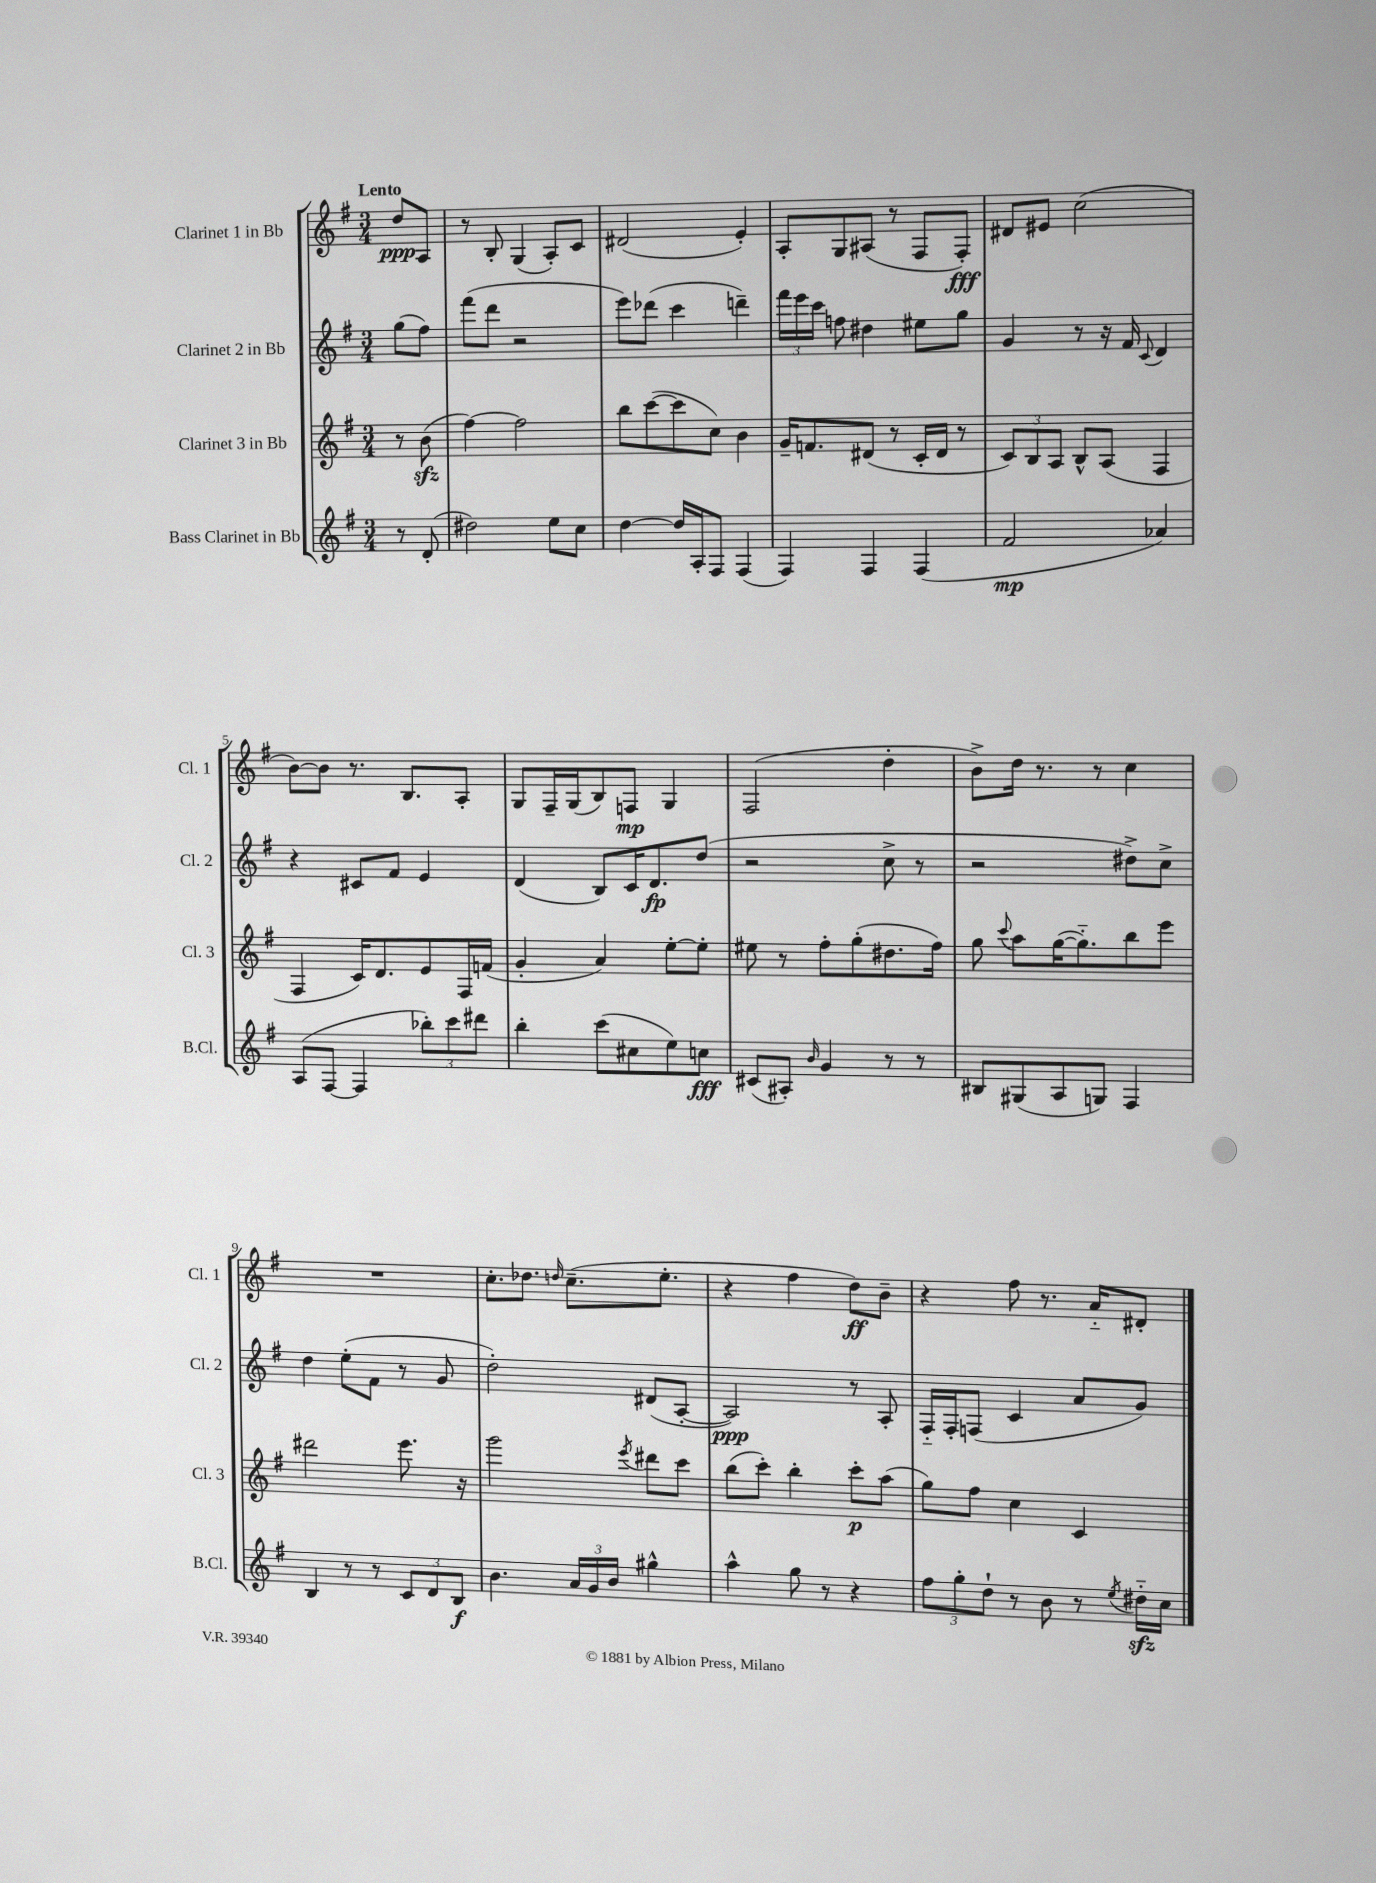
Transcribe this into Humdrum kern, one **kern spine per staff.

**kern	**kern	**kern	**kern
*staff4	*staff3	*staff2	*staff1
*clefG2	*clefG2	*clefG2	*clefG2
*k[f#]	*k[f#]	*k[f#]	*k[f#]
*M3/4	*M3/4	*M3/4	*M3/4
8r	8r	(8gg\L	8dd/L
(8d'/	(8b\	8ff#\J)	8A/J
=	=	=	=
2dd#\)	[4ff#\)	(8fff#\L	8r
.	.	8ddd\J	8B'/
.	2ff#\]	2r	(4G/
8ee\L	.	.	8A'/L)
8cc\J	.	.	8c/J
=	=	=	=
[4dd\	8bb\L	8eee\L)	(2d#/
.	([8ccc\	(8ddd-\J	.
16dd/]LL	8ccc\]	4ccc\	.
16A'/J	.	.	.
8F#/J	8cc\J)	.	.
(4F#/	4b\	4ddd~\)	4e'/)
=	=	=	=
4F#/)	16g~/LK	24fff#\LL	8A'/L
.	.	24eee\	.
.	8.f/	.	.
.	.	24ccc\JJ	.
.	.	8ff\	8G/
4F#/	(8d#/J	4dd#\	(8A#/J
.	8r	.	8r
(4F#/	16c'/LL	8ee#\L	8F#/L
.	16d#/JJ	.	.
.	8r	8gg\J	8F#'/J)
=	=	=	=
2f#/	12c/L)	4g/	8d#/L
.	12B/	.	.
.	.	.	8e#/J
.	12A/J	.	.
.	8B^^/L	8r	(2cc\
.	(8A/J	16r	.
.	.	16f#/	.
.	.	8qqc/	.
4a-/)	4F#/	4d/	.
=	=	=	=
(8A/L	4F#/	4r	[8b\L)
[8F#/J	.	.	8b\]J
4F#/]	16c/LK)	8c#/L	8.r
.	8.d/	.	.
.	.	8f#/J	.
.	.	.	8.B/L
12bb-'\L)	8e/	4e/	.
12ccc\	.	.	.
.	16F#/L	.	8A'/J
12ddd#\J	.	.	.
.	(16f/JJ	.	.
=	=	=	=
4bb'\	4g'/	(4d/	8G/L
.	.	.	16F#~/L
.	.	.	(16G/J
(8ccc\L	4a/)	8B/L)	8B/)
8cc#\	.	16c/K	8F/J
.	.	8.d/	.
8ee\)	[8ee'\L	.	4G/
8cc\J	8ee'\]J	(8dd/J	.
=	=	=	=
(8c#/L	8ee#\	2r	(2F#/
8A#'/J)	8r	.	.
16qqb/	.	.	.
4g/	8ff#'\L	.	.
.	(8gg'\	.	.
8r	8.dd#\	8cc^\	4dd'\
8r	.	8r	.
.	16ff#\Jk)	.	.
=	=	=	=
8B#/L	8gg\	2r	8b^\L)
.	8qqccc/	.	.
(8G#/	8aa\L	.	16dd\Jk
.	.	.	8.r
8A/	([16gg\K	.	.
.	8.gg'~\])	.	.
8G/J)	.	.	8r
4F#/	8bb\	8dd#^\L)	4cc\
.	8eee\J	8cc^\J	.
=	=	=	=
4B/	2ddd#\	4dd\	2.r
8r	.	(8ee'\L	.
8r	.	8f#\J	.
12c/L	8.eee\	8r	.
12d/	.	.	.
.	.	8g/	.
12B/J	.	.	.
.	16r	.	.
=	=	=	=
4.b\	2ggg\	2dd'\)	8.cc'\L
.	.	.	8.dd-\J
.	.	.	16qqdd/
24a/LL	.	.	(8.cc~\L
24g/	.	.	.
24b/JJ	.	.	.
.	8qeee/	.	.
4gg#^^\	8ddd#\L	(8d#/L	.
.	.	.	8.ee'\J
.	8ccc\J	[8A'/J	.
=	=	=	=
4aa^^\	(8bb\L	2A/])	4r
.	8ccc'\J)	.	.
8gg\	4bb'\	.	4ff#\
8r	.	.	.
4r	8ccc'\L	8r	8dd\L)
.	(8aa\J	8A'/	8b~\J
=	=	=	=
12ff#\L	8gg\L)	16F#'~/LL	4r
.	.	16F#'/J	.
12gg'\	.	.	.
.	8ff#\J	(8F/J	.
12dd`\J	.	.	.
8r	4cc\	4c/	8ff#\
8b\	.	.	8.r
8r	4c/	8a/L	.
.	.	.	16a'~/LK
8qee/	.	.	.
16dd#'~\LL	.	8g/J)	8d#'/J
16cc\JJ	.	.	.
==	==	==	==
*-	*-	*-	*-
